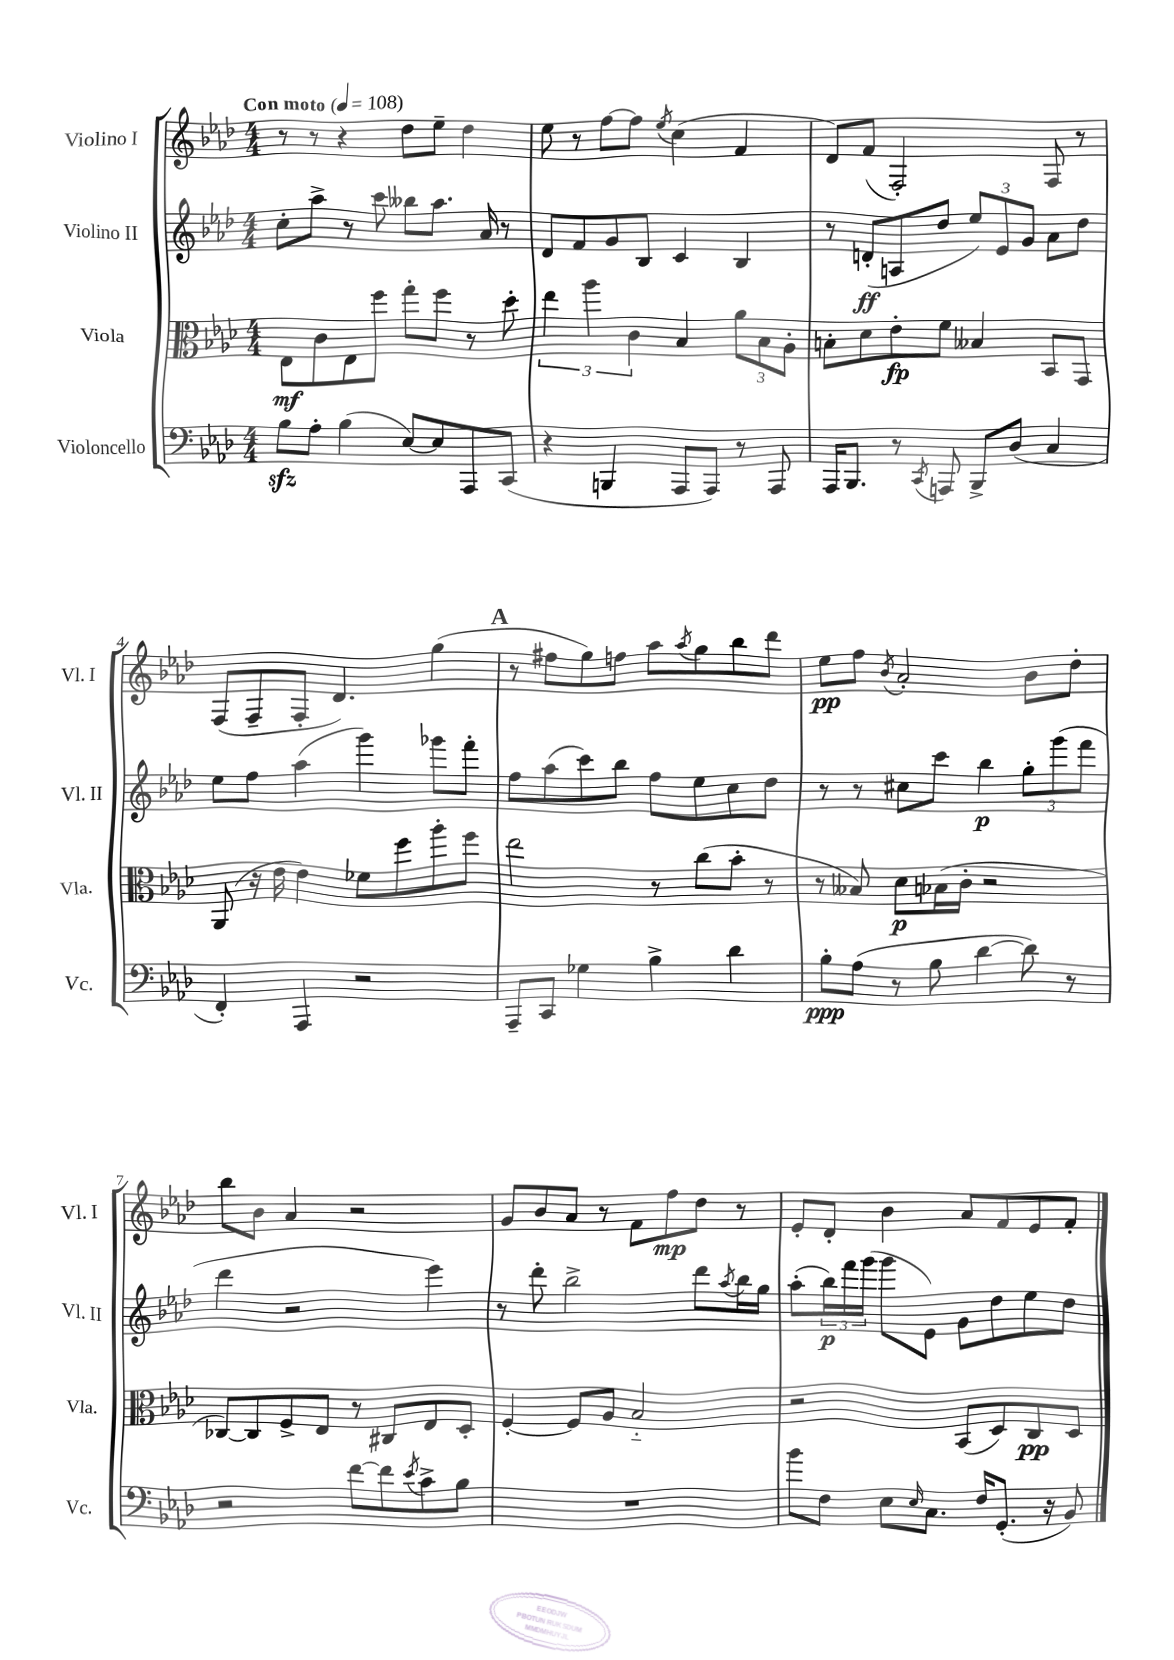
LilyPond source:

<<
\new StaffGroup <<
\new Staff = "s0" \with { instrumentName = "Violino I" shortInstrumentName = "Vl. I" } {
    \clef treble \key aes \major \numericTimeSignature \time 4/4 \tempo "Con moto" 4 = 108
    r8 r8 r4 des''8 ees''8-- des''4 |
    ees''8 r8 f''8~ f''8 \acciaccatura { ees''8 } c''4( f'4 |
    des'8) f'8( f2-.) f8 r8 |
    f8( f8-- f8-. des'4.) g''4( |
    \mark \markup { \bold "A" } r8 fis''8 g''8) f''8 aes''8 \acciaccatura { aes''8 } g''8 bes''8 des'''8 |
    ees''8\pp f''8 \acciaccatura { bes'8 } aes'2-. bes'8 des''8-. |
    bes''8 bes'8 aes'4 r2 |
    g'8 bes'8 aes'8 r8 f'8 f''8\mp des''8 r8 |
    ees'8-. des'8-. bes'4 aes'8 f'8 ees'8 f'8-. \bar "|." |
}
\new Staff = "s1" \with { instrumentName = "Violino II" shortInstrumentName = "Vl. II" } {
    \clef treble \key aes \major \numericTimeSignature \time 4/4
    c''8-. aes''8-> r8 c'''8 beses''8 aes''8. aes'16 r8 |
    des'8 f'8 g'8 bes8 c'4 bes4 |
    r8 d'8-.\ff( a8 des''8 \tuplet 3/2 { ees''8) ees'8 g'8 } aes'8 des''8 |
    ees''8 f''8 aes''4( g'''4) ges'''8 f'''8-. |
    \mark \markup { \bold "A" } f''8 aes''8( c'''8) bes''8 f''8 ees''8 c''8 des''8 |
    r8 r8 cis''8 c'''8 bes''4\p \tuplet 3/2 { g''8-. g'''8( f'''8 } |
    des'''4 r2 ees'''4) |
    r8 des'''8-. bes''2-> des'''8 \acciaccatura { aes''8 } bes''16 g''16 |
    aes''8-.( \tuplet 3/2 { bes''16\p) f'''16 g'''16( } g'''8 ees'8) g'8 des''8 ees''8 des''8 \bar "|." |
}
\new Staff = "s2" \with { instrumentName = "Viola" shortInstrumentName = "Vla." } {
    \clef alto \key aes \major \numericTimeSignature \time 4/4
    ees8\mf c'8 ees8 f''8 g''8-. f''8 r8 des''8-. |
    \tuplet 3/2 { ees''4 aes''4 c'4 } bes4 \tuplet 3/2 { aes'8 bes8 aes8-. } |
    b8-. des'8 ees'8-.\fp f'8 beses4 bes,8 g,8 |
    aes,8( r16 ees'16 ees'4) fes'8 f''8 aes''8-. f''8 |
    \mark \markup { \bold "A" } ees''2 r8 c''8( bes'8-. r8 |
    r8 beses8) des'8\p bes16( c'16-. r2 |
    ces8~) ces8 f8-> ees8 r8 cis8 ees8 des8-. |
    f4~-. f8 aes8 bes2-_ |
    r2 bes,8( des8) c8\pp des8 \bar "|." |
}
\new Staff = "s3" \with { instrumentName = "Violoncello" shortInstrumentName = "Vc." } {
    \clef bass \key aes \major \numericTimeSignature \time 4/4
    bes8\sfz aes8-. bes4( ees8~) ees8 aes,,8 c,8( |
    r4 b,,4 aes,,8 aes,,8) r8 aes,,8 |
    aes,,16 bes,,8. r8 \acciaccatura { c,8 } a,,8 bes,,8-> des8( c4 |
    f,4-.) aes,,4 r2 |
    \mark \markup { \bold "A" } aes,,8-- c,8 ges4 bes4-> des'4 |
    bes8-.\ppp aes8( r8 bes8 des'4~ des'8) r8 |
    r2 f'8~ f'8 \acciaccatura { ees'8 } c'8-> bes8 |
    R1 |
    bes'8 f8 ees8 \grace { ees16 } c8. f16 g,8.-.( r16 bes,8) \bar "|." |
}
>>
>>
